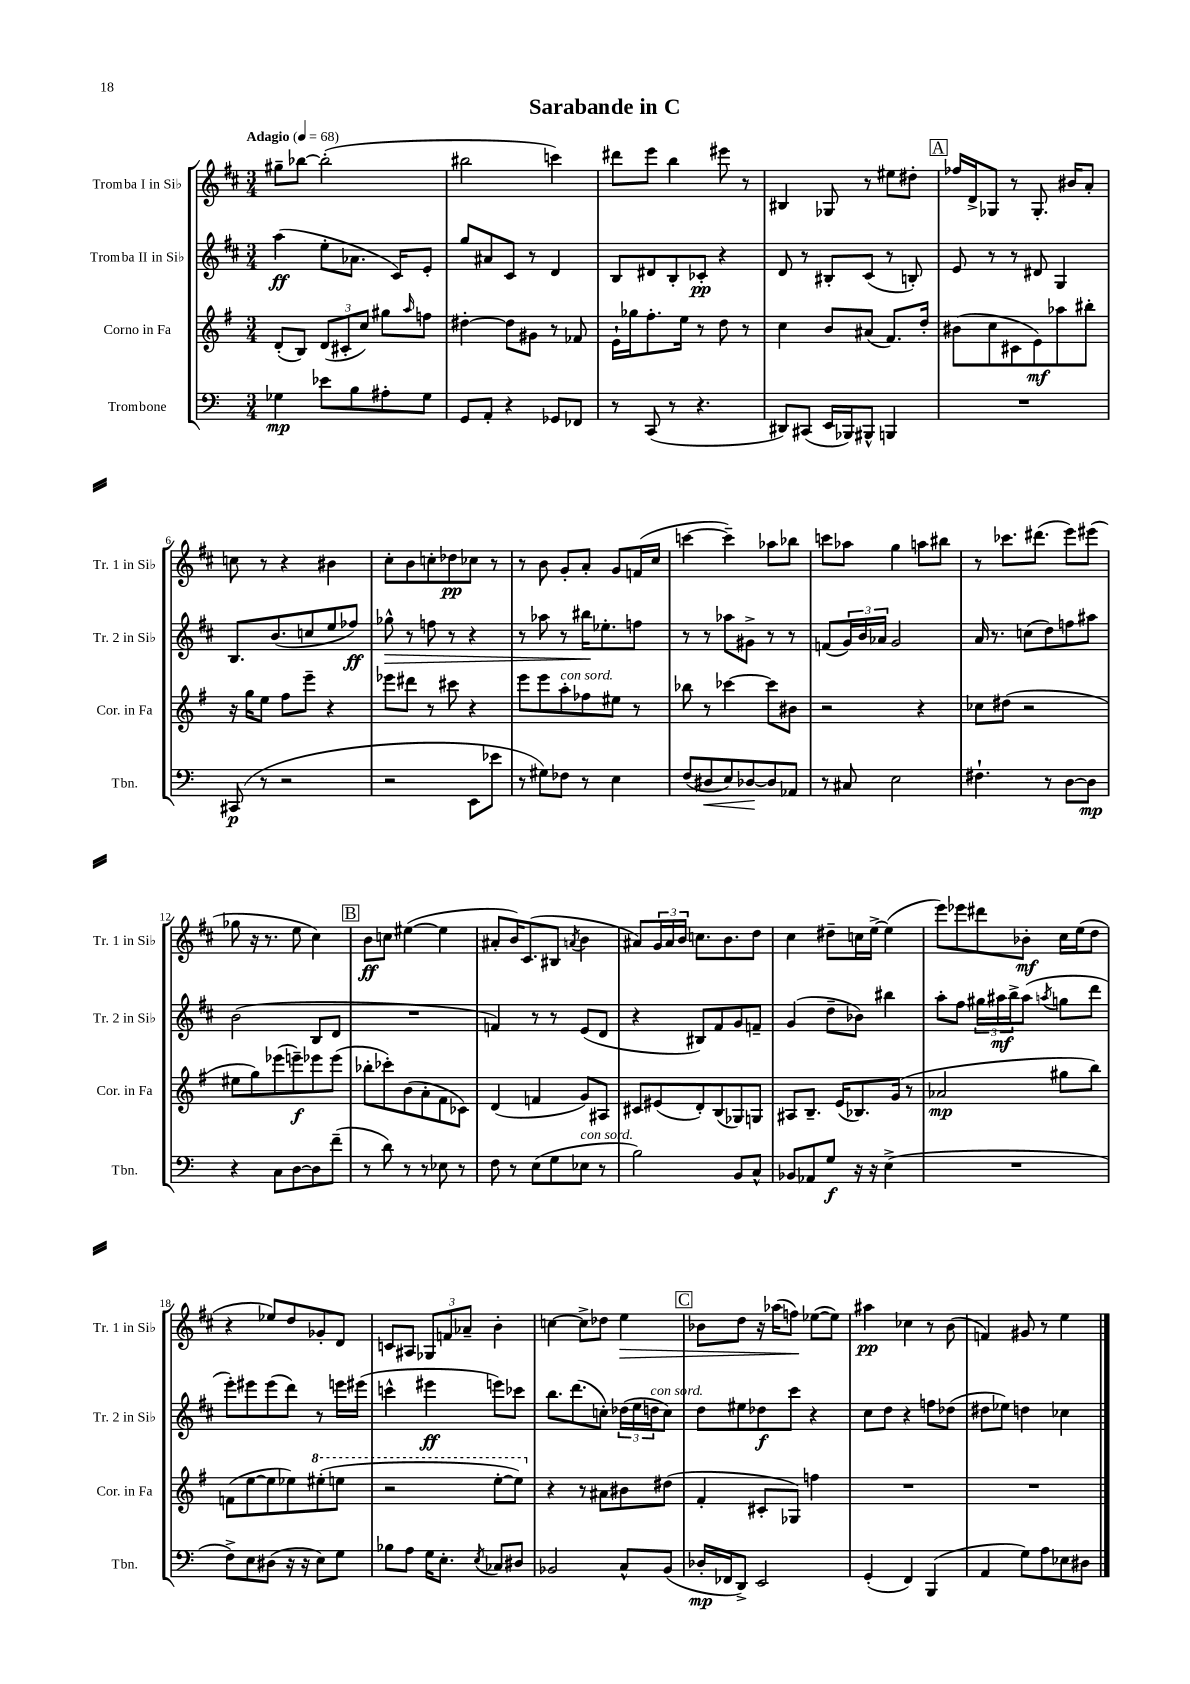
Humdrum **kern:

**kern	**dynam	**kern	**dynam	**kern	**dynam	**kern	**dynam
*part4	*part4	*part3	*part3	*part2	*part2	*part1	*part1
*staff4	*staff4	*staff3	*staff3	*staff2	*staff2	*staff1	*staff1
*I"Trombone	*	*I"Corno in Fa	*	*I"Tromba II in Si♭	*	*I"Tromba I in Si♭	*
*I'Tbn.	*	*I'Cor. in Fa	*	*I'Tr. 2 in Si♭	*	*I'Tr. 1 in Si♭	*
*clefF4	*	*clefG2	*	*clefG2	*	*clefG2	*
*k[]	*	*k[f#]	*	*k[f#c#]	*	*k[f#c#]	*
*M3/4	*	*M3/4	*	*M3/4	*	*M3/4	*
*MM68	*	*MM68	*	*MM68	*	*MM68	*
=1	=1	=1	=1	=1	=1	=1	=1
!	!	!	!	!	!	!LO:TX:a:B:t=Adagio	!
4G-X\	mp	(8d'/L	.	(4aa\	ff	8gg#X~\L	.
.	.	8B/J)	.	.	.	[8bb-X\J	.
8e-X\L	.	(12d/L	.	8ee'\L	.	(2bb-'\]	.
.	.	12c#X'/	.	.	.	.	.
8B\	.	.	.	8.a-X\J	.	.	.
.	.	12cc/J)	.	.	.	.	.
8A#X'\	.	8gg#X\L	.	.	.	.	.
.	.	.	.	16c#/KL)	.	.	.
.	.	16qqaa/	.	.	.	.	.
8G-\J	.	8ffn\J	.	8e'/J	.	.	.
=2	=2	=2	=2	=2	=2	=2	=2
8GG/L	.	[4dd#X'\	.	8gg/L	.	2bb#X\	.
8AA'/J	.	.	.	8a#X/	.	.	.
4r	.	8dd#\L]	.	8c#/J	.	.	.
.	.	8g#X\J	.	8r	.	.	.
8GG-X/L	.	8r	.	4d/	.	4cccn\)	.
8FF-X/J	.	8f-X/	.	.	.	.	.
=3	=3	=3	=3	=3	=3	=3	=3
8r	.	16e`\LL	.	8B/L	.	8ddd#X\L	.
.	.	16gg-X\J	.	.	.	.	.
(8CC/	.	8.ff#'\	.	8d#X/	.	8eee\J	.
8r	.	.	.	8B'/	.	4bb\	.
.	.	16ee\Jk	.	.	.	.	.
4.r	.	8r	.	8c-X'/J	pp	.	.
.	.	8dd\	.	4r	.	8eee#X\	.
.	.	8r	.	.	.	8r	.
=4	=4	=4	=4	=4	=4	=4	=4
8DD#X/L)	.	4cc\	.	8d/	.	4B#X/	.
(8CC#X/J	.	.	.	8r	.	.	.
16EE/LL	.	8b/L	.	8B#X'/L	.	8G-X/	.
16BBB-X/J)	.	.	.	.	.	.	.
8BBB#X^^/J	.	(8a#X/J	.	(8c#/J	.	8r	.
4BBBn/	.	8.f#/L)	.	8r	.	8ee#X\L	.
.	.	.	.	8Bn'/)	.	8dd#X'\J	.
.	.	16dd'/Jk	.	.	.	.	.
!!LO:REH:place=s1:t=A
=5	=5	=5	=5	=5	=5	=5	=5
2.r	.	(8b#X\L	.	8e/	.	16ff-X/LL	.
.	.	.	.	.	.	16d^/J	.
.	.	8cc\	.	8r	.	8G-X/J	.
.	.	8c#X\	.	8r	.	8r	.
.	.	8e\)	mf	8d#X/	.	8.G-'/	.
.	.	8aa-X\	.	4G/	.	.	.
.	.	.	.	.	.	16b#X/KL	.
.	.	8bb#X'\J	.	.	.	8a'/J	.
!!LO:LB:g=z
=6	=6	=6	=6	=6	=6	=6	=6
(8CC#X/	p	16r	.	8.B/L	.	8ccn\	.
.	.	16gg\KL	.	.	.	.	.
8r	.	8ee\J	.	.	.	8r	.
.	.	.	.	(8.b/	.	.	.
2r	.	8ff#\L	.	.	.	4r	.
.	.	8eee~\J	.	8ccn/	.	.	.
.	.	4r	.	8ee/	.	4b#X\	.
.	.	.	.	8ff-X/J)	ff	.	.
=7	=7	=7	=7	=7	=7	=7	=7
!	!	!	!	!	!LO:HP:b	!	!
2r	.	8eee-X\L	.	8gg-X^^\	>	8cc#'\L	.
.	.	8ddd#X\J	.	8r	.	8b\	.
.	.	8r	.	8ffn\	.	8ccn'\	.
.	.	8ccc#X\	.	8r	.	8dd-X\	pp
8EE\L	.	4r	.	4r	.	8cc-X\J	.
8e-X\J	.	.	.	.	.	8r	.
=8	=8	=8	=8	=8	=8	=8	=8
8r	.	8eee\L	.	8r	.	8r	.
8G#X\L)	.	8eee\	.	8aa-X\	.	8b\	.
!	!	!LO:TX:a:i:t=con sord.	!	!	!	!	!
8F-X\J	.	8aa'\	.	8r	.	8g'/L	.
8r	.	8ff-X\	.	16bb#X\KL	.	8a'/J	.
.	.	.	.	8.ee-X'\	]	.	.
4E\	.	8ee#X\J	.	.	.	8g/L	.
.	.	8r	.	8ffn\J	.	(16fn/L	.
.	.	.	.	.	.	16cc#/JJ	.
=9	=9	=9	=9	=9	=9	=9	=9
(8F/L	.	8bb-X\	.	8r	.	[4cccn\	.
!	!LO:HP:b	!	!	!	!	!	!
8D#X/	<	8r	.	8r	.	.	.
8E/)	.	[4ccc-X\	.	8aa-X\L	.	4ccc~\])	.
[8D-X/	.	.	.	8g#X^\J	.	.	.
8D-/]	[	8ccc-\L]	.	8r	.	8aa-X\L	.
8AA-X/J	.	8b#X\J	.	8r	.	8bb-X\J	.
=10	=10	=10	=10	=10	=10	=10	=10
8r	.	2r	.	(8fn/L	.	8cccn\L	.
8C#X/	.	.	.	24g/L)	.	8aa-X\J	.
.	.	.	.	24b/	.	.	.
.	.	.	.	24a-X/JJ	.	.	.
2E\	.	.	.	2g/	.	4gg\	.
.	.	4r	.	.	.	8aan\L	.
.	.	.	.	.	.	8bb#X\J	.
=11	=11	=11	=11	=11	=11	=11	=11
4.F#X`\	.	8cc-X\L	.	16a/	.	8r	.
.	.	.	.	8.r	.	.	.
.	.	(8dd#X\J	.	.	.	8.ccc-X\L	.
.	.	2r	.	(8ccn\L	.	.	.
.	.	.	.	.	.	(8.ddd#X\J	.
8r	.	.	.	8dd\)	.	.	.
[8D\L	.	.	.	8ffn\	.	8eee\L)	.
8D\J]	mp	.	.	8aa#X\J	.	(8eee#X\J	.
!!LO:LB:g=z
=12	=12	=12	=12	=12	=12	=12	=12
4r	.	8ee#X\L	.	(2b\	.	8gg-X\	.
.	.	8gg\)	.	.	.	16r	.
.	.	.	.	.	.	8.r	.
8C\L	.	(8eee-X\	.	.	.	.	.
[8D\	.	8eeen~\)	f	.	.	8ee\	.
8D\]	.	8eee-X\	.	8B/L	.	4cc#\)	.
(8f~\J	.	(8eee-\J	.	8d/J	.	.	.
!!LO:REH:place=s1:t=B
=13	=13	=13	=13	=13	=13	=13	=13
8r	.	8bb-X'\L	.	2.r	.	8b\L	ff
8d\)	.	8ccc-X'\)	.	.	.	8ccn\J	.
8r	.	(8b\	.	.	.	([4ee#X\	.
8r	.	8a'\	.	.	.	.	.
8E-X\	.	8f#\	.	.	.	4ee#\]	.
8r	.	8c-X\J)	.	.	.	.	.
=14	=14	=14	=14	=14	=14	=14	=14
8F\	.	(4d/	.	4fn/)	.	8a#X'/L	.
8r	.	.	.	.	.	16b/K)	.
.	.	.	.	.	.	(8.c#/	.
(8E\L	.	4fn/	.	8r	.	.	.
8G\	.	.	.	8r	.	8B#X/J	.
.	.	.	.	.	.	8qan/	.
!LO:TX:a:i:t=con sord.	!	!	!	!	!	!	!
8E-X\J	.	8g/L)	.	(8e/L	.	4b\	.
8r	.	8A#X/J	.	8d/J	.	.	.
=15	=15	=15	=15	=15	=15	=15	=15
2B\)	.	8c#X/L	.	4r	.	8a#X/L)	.
.	.	(8e#X/	.	.	.	24g/L	.
.	.	.	.	.	.	24a#/	.
.	.	.	.	.	.	24b/JJ	.
.	.	8d'/)	.	8B#X/L)	.	8.ccn\L	.
.	.	(8B/	.	8f#/	.	.	.
.	.	.	.	.	.	8.b\	.
8BB/L	.	8G-X/)	.	8g/	.	.	.
8C^^/J	.	8Gn/J	.	8fn~/J	.	8dd\J	.
=16	=16	=16	=16	=16	=16	=16	=16
8BB-X/L	.	8A#X/L	.	(4g/	.	4cc#\	.
8AA-X/	.	8.B~/J	.	.	.	.	.
8G/J	f	.	.	8dd~\L	.	8dd#X~\L	.
.	.	(16e/KL	.	.	.	.	.
16r	.	8.B-X/)	.	8b-X\J)	.	16ccn\L	.
16r	.	.	.	.	.	[16ee^\JJ	.
(4E^\	.	.	.	4bb#X\	.	(4ee\]	.
.	.	(16g/Jk	.	.	.	.	.
.	.	8r	.	.	.	.	.
=17	=17	=17	=17	=17	=17	=17	=17
2.r	.	2a-X/	mp	8aa'\L	.	8eee\L)	.
.	.	.	.	8ff#\J	.	8eee-X\	.
.	.	.	.	24gg#X\LL	.	8ddd#X\	.
.	.	.	.	24aa#X\	mf	.	.
.	.	.	.	24bb^\J	.	.	.
.	.	.	.	(8aa#\J	.	8b-X'\J	mf
.	.	.	.	8qaan/	.	.	.
.	.	8gg#X\L	.	8ggn\L	.	16cc#\LL	.
.	.	.	.	.	.	(16ee\J	.
.	.	8bb\J)	.	8ddd\J	.	8dd\J	.
!!LO:LB:g=z
=18	=18	=18	=18	=18	=18	=18	=18
8F^\L)	.	(8fn\L	.	8eee'\L)	.	4r	.
8E\	.	[8ee\	.	8eee#X\	.	.	.
(8D#X\J	.	8ee\]	.	(8eee#\	.	8ee-X/L)	.
16r	.	8ee-X\)	.	8ddd\J)	.	8dd/	.
16r	.	.	.	.	.	.	.
*	*	*8va	*	*	*	*	*
8E\L)	.	(8eee#X'\	.	8r	.	8g-X'/	.
8G\J	.	8eeen\J	.	16eeen\LL	.	8d/J	.
.	.	.	.	(16eee#X\JJ	.	.	.
=19	=19	=19	=19	=19	=19	=19	=19
8B-X\L	.	2r	.	4cccn^^\	.	8cn/L	.
8A\J	.	.	.	.	.	8A#X/J	.
16G\KL	.	.	.	4eee#X\	ff	12G-X/L	.
8.E'\J	.	.	.	.	.	.	.
.	.	.	.	.	.	12fn/	.
.	.	.	.	.	.	12a-X~/J	.
8qE/	.	.	.	.	.	.	.
8C-X/L	.	[8eee'\L	.	8eeen\L)	.	4b'\	.
8D#X/J	.	8eee\J])	.	8ccc-X\J	.	.	.
=20	=20	=20	=20	=20	=20	=20	=20
*	*	*X8va	*	*	*	*	*
2BB-X/	.	4r	.	8.bb\L	.	[4ccn\	.
.	.	.	.	(8.ddd\	.	.	.
.	.	8r	.	.	.	8cc^\L]	.
.	.	8a#X\L	.	8ccn'\J)	.	8dd-X\J	.
!	!	!	!	!	!	!	!LO:HP:b
8C^^/L	.	8b#X\	.	(24dd-X\LL	.	4ee\	>
.	.	.	.	24ee\	.	.	.
!	!	!	!	!LO:TX:a:i:t=con sord.	!	!	!
.	.	.	.	24ddn\J	.	.	.
(8BB-/J	.	(8dd#X\J	.	8cc\J)	.	.	.
!!LO:REH:place=s1:t=C
=21	=21	=21	=21	=21	=21	=21	=21
16D-X'/LL	mp	4f#'/	.	8dd\L	.	8b-X\L	.
16FF-X/J	.	.	.	.	.	.	.
8DD^/J)	.	.	.	8ee#X\	.	8dd\J	.
2EE/	.	8c#X'/L	.	8dd-X\	f	16r	.
.	.	.	.	.	.	(16aa-X\KL	.
.	.	8G-X/J)	.	8ccc#\J	.	8ffn\J)	.
.	.	4ffn\	.	4r	.	([8ee-X\L	]
.	.	.	.	.	.	8ee-\J])	.
=22	=22	=22	=22	=22	=22	=22	=22
(4GG'/	.	2.r	.	8cc#\L	.	4aa#X\	pp
.	.	.	.	8dd\J	.	.	.
4FF/)	.	.	.	4r	.	4cc-X\	.
(4BBB/	.	.	.	8ffn\L	.	8r	.
.	.	.	.	(8dd-X\J	.	(8b\	.
=23	=23	=23	=23	=23	=23	=23	=23
4AA/	.	2.r	.	8dd#X\L	.	4fn/)	.
.	.	.	.	8ee-X\J)	.	.	.
8G\L)	.	.	.	4ddn\	.	8g#X/	.
8A\	.	.	.	.	.	8r	.
8E-X\	.	.	.	4cc-X\	.	4ee\	.
8D#X\J	.	.	.	.	.	.	.
==	==	==	==	==	==	==	==
*-	*-	*-	*-	*-	*-	*-	*-
